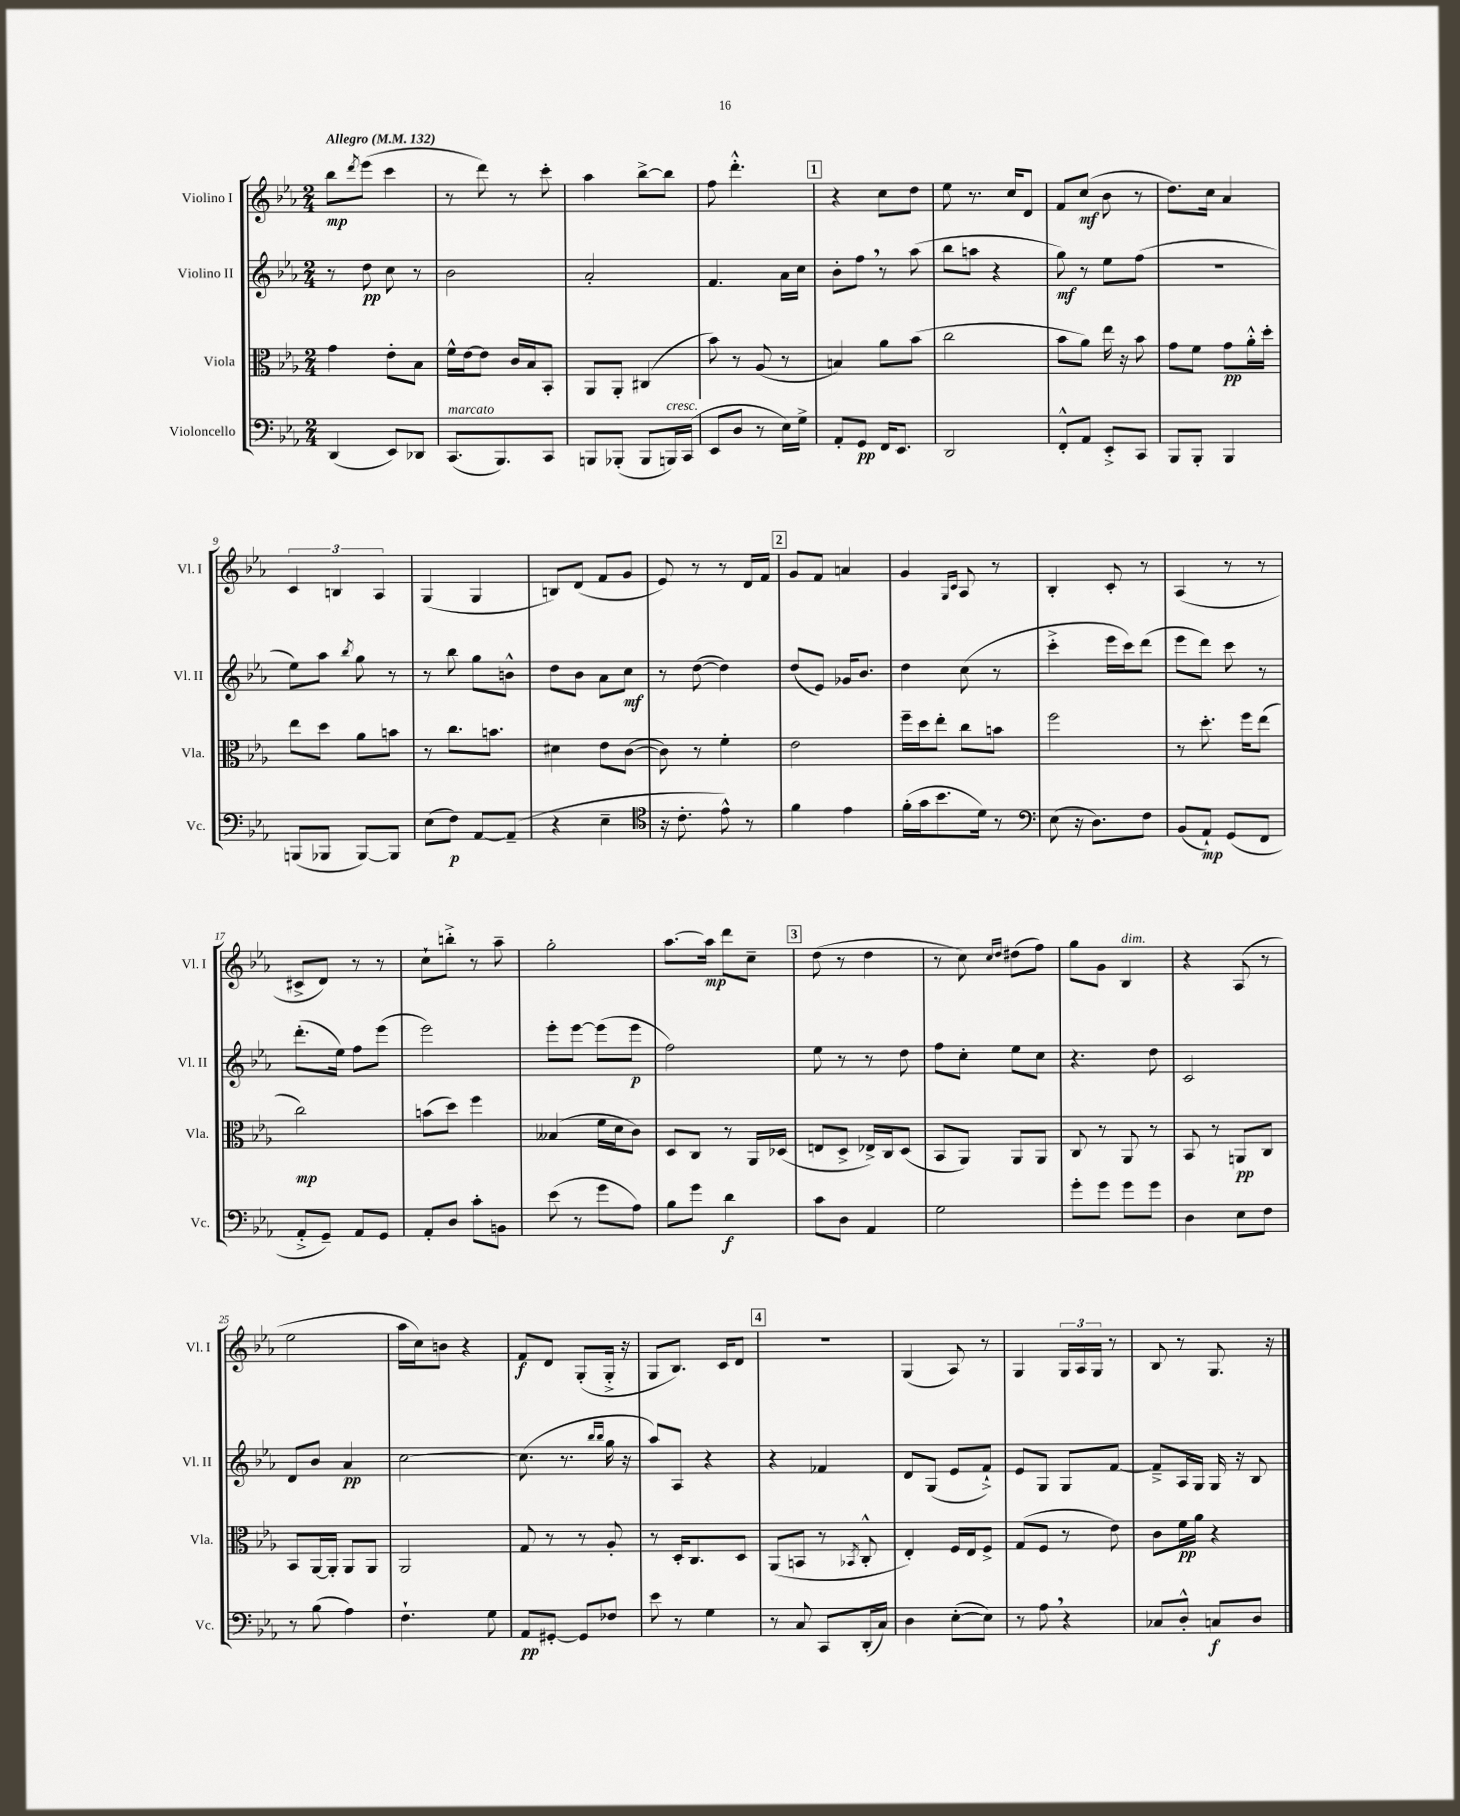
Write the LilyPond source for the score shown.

<<
\new StaffGroup <<
\new Staff = "s0" \with { instrumentName = "Violino I" shortInstrumentName = "Vl. I" } {
    \clef treble \key ees \major \numericTimeSignature \time 2/4 \tempo "Allegro" 4 = 132
    bes''8\mp \acciaccatura { d'''8 } ees'''8( c'''4 |
    r8 d'''8) r8 c'''8-. |
    aes''4 bes''8~-> bes''8 |
    f''8 d'''4.-.-^ |
    \mark \markup { \box "1" } r4 c''8 d''8 |
    ees''8 r8. c''16 d'8 |
    f'8 c''8\mf( bes'8 r8 |
    d''8.) c''16 aes'4 |
    \tuplet 3/2 { c'4 b4 aes4 } |
    g4( g4 |
    b8) d'8( f'8 g'8 |
    ees'8) r8 r8 d'16 f'16 |
    \mark \markup { \box "2" } g'8 f'8 a'4 |
    g'4 \grace { g16 c'16 } aes8 r8 |
    bes4-. c'8-. r8 |
    aes4( r8 r8 |
    cis'8-> d'8) r8 r8 |
    c''8-! b''8-.-> r8 aes''8-- |
    g''2-. |
    aes''8.~ aes''16\mp d'''8 c''8-- |
    \mark \markup { \box "3" } d''8( r8 d''4 |
    r8 c''8) \grace { c''16 d''16 } dis''8( f''8) |
    g''8 g'8 bes4^\markup { \italic "dim." } |
    r4 aes8( r8 |
    ees''2 |
    aes''16 c''16) b'8 r4 |
    f'8\f d'8 g8-.( g16-.-> r16 |
    g8 bes8.) c'16 d'8 |
    \mark \markup { \box "4" } r2 |
    g4( aes8) r8 |
    g4 \tuplet 3/2 { g16 aes16 g16 } r8 |
    bes8 r8 g8. r16 \bar "|." |
}
\new Staff = "s1" \with { instrumentName = "Violino II" shortInstrumentName = "Vl. II" } {
    \clef treble \key ees \major \numericTimeSignature \time 2/4
    r8 d''8\pp c''8 r8 |
    bes'2 |
    aes'2-. |
    f'4. aes'16 c''16 |
    \mark \markup { \box "1" } bes'8-. f''8 \breathe r8 aes''8( |
    bes''8 a''8 r4 |
    g''8\mf) r8 ees''8 f''8( |
    r2 |
    ees''8) aes''8 \acciaccatura { bes''8 } g''8 r8 |
    r8 bes''8 g''8 b'8-^ |
    d''8 bes'8 aes'8 c''8\mf |
    r8 d''8~( d''4) |
    \mark \markup { \box "2" } d''8( ees'8) ges'16 bes'8. |
    d''4 c''8( r8 |
    c'''4-.-> ees'''16 c'''16) d'''8( |
    ees'''8 d'''8) c'''8 r8 |
    d'''8.-.( ees''16) f''8 ees'''8( |
    ees'''2) |
    ees'''8-. ees'''8~ ees'''8( ees'''8\p |
    f''2) |
    \mark \markup { \box "3" } ees''8 r8 r8 d''8 |
    f''8 c''8-. ees''8 c''8 |
    r4. d''8 |
    c'2 |
    d'8 bes'8 aes'4\pp |
    c''2~ |
    c''8.( r8. \grace { bes''16 bes''16 } g''16 r16 |
    aes''8) aes8 r4 |
    \mark \markup { \box "4" } r4 fes'4 |
    d'8 g8( ees'8 f'8-!->) |
    ees'8 g8 g8 f'8~ |
    f'8---> aes16 g16 g16 r16 bes8 \bar "|." |
}
\new Staff = "s2" \with { instrumentName = "Viola" shortInstrumentName = "Vla." } {
    \clef alto \key ees \major \numericTimeSignature \time 2/4
    g'4 ees'8-. bes8 |
    f'16-^ ees'16~ ees'8 c'16 bes16 bes,8-. |
    aes,8 aes,8-. cis4( |
    bes'8) r8 aes8( r8 |
    \mark \markup { \box "1" } b4) aes'8 bes'8( |
    c''2 |
    bes'8 aes'8) ees''16 r16 bes'8 |
    g'8 f'8 g'8\pp aes'16-.-^ d''16-. |
    ees''8 d''8 aes'8 b'8 |
    r8 c''8. b'8. |
    dis'4 ees'8 c'8~( |
    c'8) r8 f'4-. |
    \mark \markup { \box "2" } ees'2 |
    f''16-- d''16 ees''8-. c''8 b'8 |
    f''2 |
    r8 d''8.-. f''16 ees''8( |
    c''2\mp) |
    b'8( d''8) f''4 |
    beses4( f'16 d'16 c'8) |
    d8 c8 r8 aes,16 des16( |
    \mark \markup { \box "3" } e8 d8-> ees16->) c16 d8( |
    bes,8 aes,8) aes,8 aes,8 |
    c8 r8 aes,8 r8 |
    bes,8 r8 a,8\pp c8 |
    bes,8 aes,16~ aes,16-. aes,8 aes,8 |
    aes,2 |
    g8 r8 r8 aes8-. |
    r8 d16-. c8. d8 |
    \mark \markup { \box "4" } aes,8( b,8 r8 \acciaccatura { bes,8 } c8-.-^ |
    ees4-.) f16 ees16 f8-> |
    g8( f8 r8 ees'8) |
    c'8 f'16\pp aes'16 r4 \bar "|." |
}
\new Staff = "s3" \with { instrumentName = "Violoncello" shortInstrumentName = "Vc." } {
    \clef bass \key ees \major \numericTimeSignature \time 2/4
    d,4( ees,8) des,8 |
    c,8.^\markup { \italic "marcato" }( bes,,8.) c,8 |
    b,,8 bes,,8-.( bes,,8 b,,16^\markup { \italic "cresc." }) c,16( |
    ees,8 d8 r8 ees16) g16-> |
    \mark \markup { \box "1" } aes,8-. g,8\pp f,16 ees,8. |
    d,2 |
    f,8-.-^ aes,8 ees,8-.-> c,8 |
    bes,,8 bes,,8-. bes,,4 |
    b,,8( bes,,8 bes,,8~) bes,,8 |
    ees8( f8\p) aes,8~ aes,8--( |
    r4 ees4-- |
    \clef tenor r16 c'8.-. ees'8-^) r8 |
    \mark \markup { \box "2" } f'4 ees'4 |
    f'16-.( g'16 bes'8. d'16) r8 |
    \clef bass ees8( r16 d8.) f8 |
    bes,8( aes,8-!\mp) g,8( f,8 |
    aes,8-.-> g,8--) aes,8 g,8 |
    aes,8-. d8 c'8-. b,8 |
    ees'8( r8 g'8 aes8) |
    bes8 g'8 d'4\f |
    \mark \markup { \box "3" } c'8 d8 aes,4 |
    g2 |
    g'8-. g'8 g'8 g'8 |
    d4 ees8 f8 |
    r8 bes8( aes4) |
    f4.-! g8 |
    aes,8\pp gis,8~-. gis,8 fes8 |
    ees'8 r8 g4 |
    \mark \markup { \box "4" } r8 c8 c,8 d,16-.( c16) |
    d4 ees8~-.( ees8) |
    r8 aes8 \breathe r4 |
    ces8 d8-.-^ c8\f d8 \bar "|." |
}
>>
>>
